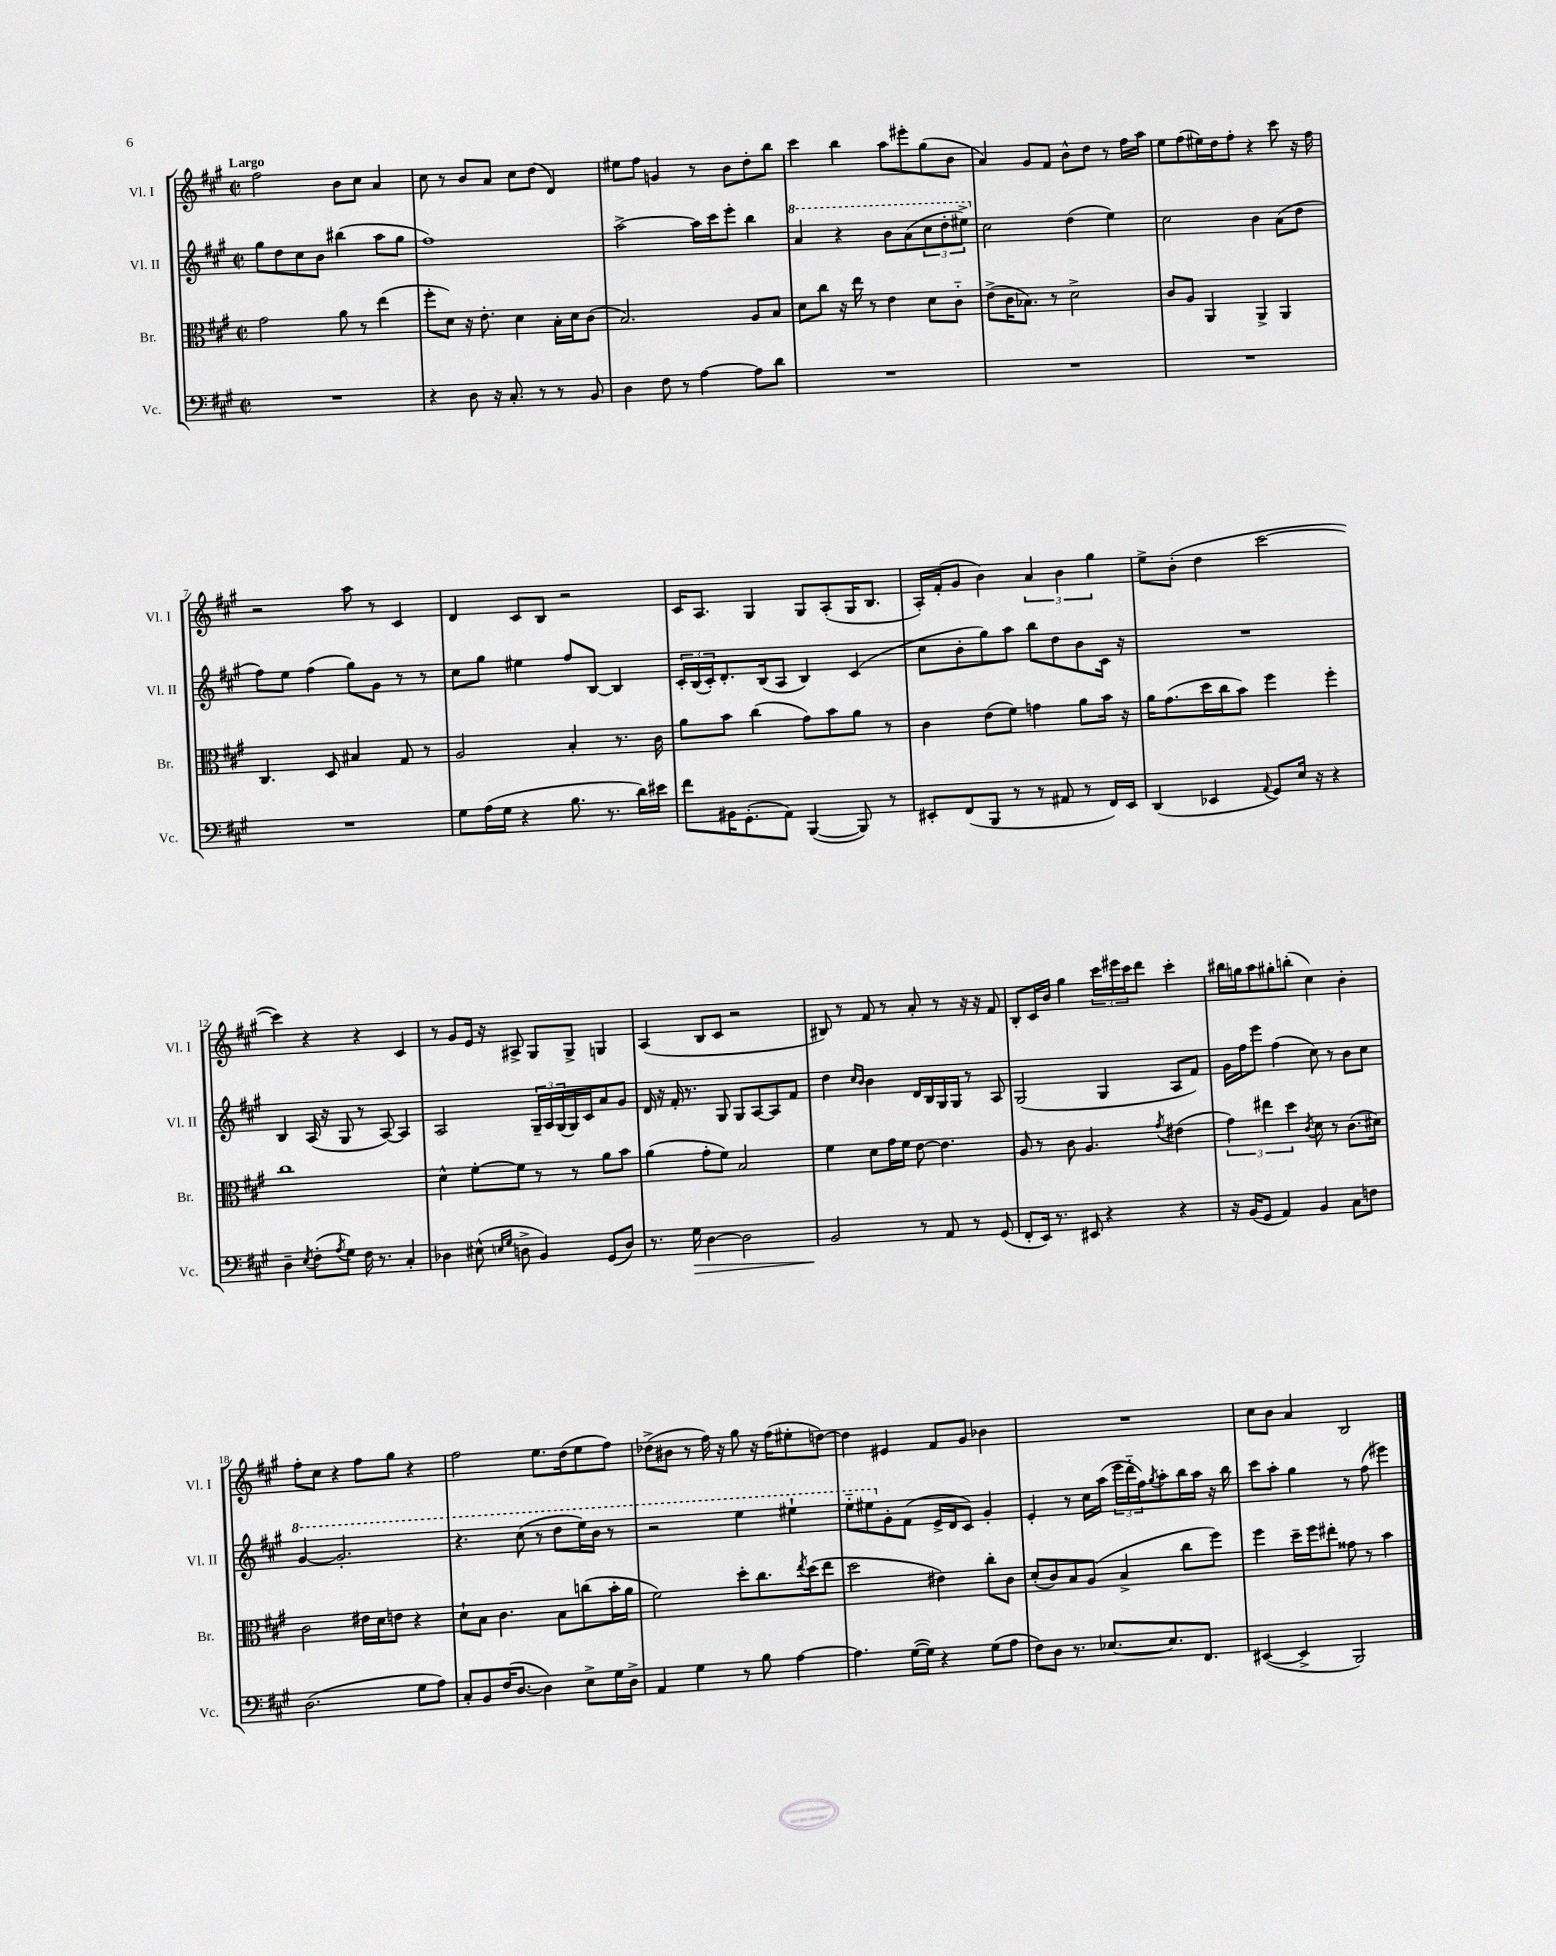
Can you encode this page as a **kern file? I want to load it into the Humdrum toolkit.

**kern	**dynam	**kern	**kern	**kern
*part4	*part4	*part3	*part2	*part1
*staff4	*staff4	*staff3	*staff2	*staff1
*I"Vc.	*	*I"Br.	*I"Vl. II	*I"Vl. I
*I'Vc.	*	*I'Br.	*I'Vl. II	*I'Vl. I
*clefF4	*	*clefC3	*clefG2	*clefG2
*k[f#c#g#]	*	*k[f#c#g#]	*k[f#c#g#]	*k[f#c#g#]
*M2/2	*	*M2/2	*M2/2	*M2/2
*met(c|)	*	*met(c|)	*met(c|)	*met(c|)
=1	=1	=1	=1	=1
!	!	!	!	!LO:TX:a:B:t=Largo
1r	.	2g#\	8gg#\L	2ff#\
.	.	.	8dd\	.
.	.	.	8cc#\	.
.	.	.	8b\J	.
.	.	8a\	(4bb#X\	8b\L
.	.	8r	.	8cc#\J
.	.	(4ee\	8aa\L	4a/
.	.	.	8gg#\J	.
=2	=2	=2	=2	=2
4r	.	8ff#'\L	1ff#)	8cc#\
.	.	8d\J)	.	8r
8D\	.	16r	.	8b/L
.	.	8.e'\	.	.
16r	.	.	.	8a/J
8.C#'/	.	.	.	.
.	.	4d\	.	8cc#\L
8r	.	.	.	(8dd\J
8r	.	16B'\LL	.	4d/)
.	.	16d\J	.	.
8BB/	.	(8c#\J	.	.
=3	=3	=3	=3	=3
4D\	.	2.B/)	[2aa^\	8ee#X\L
.	.	.	.	8ff#\J
8F#\	.	.	.	4gn/
8r	.	.	.	.
[4A\	.	.	16aa\LL]	8r
.	.	.	16ccc#\J	.
.	.	.	8eee'\J	8b\L
8A\L]	.	8A/L	4bb\	8dd'\
8d\J	.	8B/J	.	8bb\J
=4	=4	=4	=4	=4
*	*	*	*8va	*
1r	.	8d\L	4aa/	4ccc#\
.	.	8cc#\J	.	.
.	.	16r	4r	4bb\
.	.	16ee\	.	.
.	.	8r	.	.
.	.	4e\	8bb\L	8aa\L
.	.	.	(8aa\	8eee#X'\
.	.	8d\L	12ccc#\	(8gg#\
.	.	.	12ddd'\	.
.	.	8c#\J	.	8b\J
.	.	.	12eee#X^\J)	.
=5	=5	=5	=5	=5
*	*	*	*X8va	*
1r	.	(8e^\L	2cc#\	4a/)
.	.	16c#\K	.	.
.	.	8.B-X\J)	.	.
.	.	.	.	8g#/L
.	.	8r	.	8f#/J
.	.	2d^\	(4dd\	8b^^\L
.	.	.	.	8dd\J
.	.	.	4ee\)	8r
.	.	.	.	16ff#\LL
.	.	.	.	16aa\JJ
=6	=6	=6	=6	=6
1r	.	8c#/L	2cc#\	8ee\L
.	.	8A/J	.	(8ff#\
.	.	4AA/	.	16ee#X\L)
.	.	.	.	16dd\J
.	.	.	.	8ff#'\J
.	.	4AA^/	4b\	4r
.	.	4AA/	(8a\L	8ccc#\
.	.	.	8dd\J	16r
.	.	.	.	16ff#\
!!LO:LB:g=z
=7	=7	=7	=7	=7
1r	.	4.C#/	8ff#\L)	2r
.	.	.	8ee\J	.
.	.	.	(4ff#\	.
.	.	8D/	.	.
.	.	4B#X/	8gg#\L)	8aa\
.	.	.	8g#\J	8r
.	.	8G#/	8r	4c#/
.	.	8r	8r	.
=8	=8	=8	=8	=8
8G#\L	.	2A/	8cc#\L	4d/
(16A\L	.	.	8gg#\J	.
16G#\JJ	.	.	.	.
4r	.	.	4ee#X\	8c#/L
.	.	.	.	8B/J
8.B\	.	4B'/	8ff#/L	2r
.	.	.	[8B/J	.
8.r	.	.	.	.
.	.	8.r	4B/]	.
16d\LL)	.	.	.	.
16e#X\JJ	.	16c#\	.	.
=9	=9	=9	=9	=9
8f#\L	.	8a\L	24c#'/LL	16c#/KL
.	.	.	(24B/	.
.	.	.	.	8.A/J
.	.	.	24c#'/J)	.
16BB#X\K	.	8b\J	8.d'/	.
(8.GG#'\	.	.	.	.
.	.	(4cc#\	.	4G#/
.	.	.	(16B/k	.
8AA\J)	.	.	8A/J	.
([4BBB/	.	8g#\L)	4B/)	8G#/L
.	.	8b\	.	(8A'/
8BBB/])	.	8a\J	(4c#/	16G#/K
.	.	.	.	8.B/J
8r	.	8r	.	.
=10	=10	=10	=10	=10
8EE#X'/L	.	4c#\	8cc#\L	16A'/LL)
.	.	.	.	(16f#'/J
(8FF#/	.	.	8b'\	8g#/J
8BBB/J	.	(8e\L	8gg#\)	4b\)
8r	.	8f#\J)	8aa\J	.
8r	.	4gn\	8bb\L	6a/
8AA#X/	.	.	8dd\	.
.	.	.	.	6b\
8r	.	8a\L	8b\	.
.	.	.	.	6gg#\
16FF#/LL)	.	16b\Jk	16c#\Jk	.
16EE#/JJ	.	16r	16r	.
=11	=11	=11	=11	=11
(4DD/	.	16a\KL	1r	8ee^\L
.	.	(8.g#\	.	.
.	.	.	.	(8b'\J
4EE-X/	.	16dd\L	.	4dd\
.	.	16cc#\J	.	.
.	.	8b\J)	.	.
8qqAA/	.	.	.	.
8GG#/L)	.	4ff#\	.	[2ccc#\
16E/Jk	.	.	.	.
16r	.	.	.	.
4r	.	4ff#'\	.	.
!!LO:LB:g=z
=12	=12	=12	=12	=12
4D~\	.	1cc#	4B/	4ccc#\])
8qE/	.	.	.	.
(8F#'\L	.	.	(16A/	4r
.	.	.	16r	.
8qA/	.	.	.	.
8G#\J)	.	.	8G#/	.
16F#\	.	.	8r	4r
8.r	.	.	.	.
.	.	.	[8A/)	.
4C#'/	.	.	4A/]	4c#/
=13	=13	=13	=13	=13
4D-X\	.	4d^^\	2A/	8r
.	.	.	.	8g#/L
(8E#X^^\	.	[8f#'\L	.	16e/Jk
.	.	.	.	16r
16qqEn/LL	.	.	.	.
16qqG#/JJ	.	.	.	.
8Dn^\	.	8f#\J]	.	8A#X^/
4BB/)	.	8r	24G#~/LL	8G#/L
.	.	.	24A/	.
.	.	.	(24G#/	.
.	.	8r	16G#/)	8G#^/J
.	.	.	16c#/J	.
(8GG#/L	.	8a\L	8a/	4Gn/
8D/J)	.	8b\J	8g#/J	.
=14	=14	=14	=14	=14
8.r	.	(4a\	16d/	(4A/
.	.	.	16r	.
.	.	.	16f#'/	.
!	!LO:HP:b	!	!	!
16G#\	>	.	8.r	.
[4D\	.	8g#'\L	.	8B/L
.	.	8f#\J)	8G#/	8c#/J
2D\]	.	2B/	8G#/L	2r
.	.	.	[8A/	.
.	.	.	8A/]	.
.	.	.	8f#/J	.
=15	=15	=15	=15	=15
2BB/	.	4f#\	4dd\	8B#X/)
.	.	.	.	8r
.	.	.	16qqcc#/LL	.
.	.	.	16qqb/JJ	.
.	.	8d\L	4b\	8f#/
.	.	16g#\L	.	8r
.	.	16f#\JJ	.	.
8r	]	[8e\	16d/LL	8a'/
.	.	.	16B/	.
8AA/	.	4.e\]	16G#/	8r
.	.	.	16G#/JJ	.
8r	.	.	8r	16r
.	.	.	.	16r
(8GG#/	.	.	8A/	8f#/
=16	=16	=16	=16	=16
8FF#'/L	.	8A/	(2G#/	8B'/L
16EE/Jk)	.	8r	.	16c#/L
8.r	.	.	.	16b/JJ
.	.	8c#\	.	4gg#\
8EE#X/	.	4.A/	.	.
4r	.	.	4G#/	24ccc#\LL
.	.	.	.	24eee#X\
.	.	.	.	24ccc#\J
.	.	.	.	8ddd\J
.	.	8qg#/	.	.
4r	.	(4e#X\	8A/L	4ccc#'\
.	.	.	8f#/J)	.
=17	=17	=17	=17	=17
16r	.	6g#\)	16g#\LL	16bb#X\LL
(16BB/KL	.	.	16ff#\J	16ggn\J
8GG#/J	.	.	8eee\J	8aa\
.	.	6ee#X\	.	.
4AA/)	.	.	(4ff#\	8gg#X'\
.	.	6dd\	.	.
.	.	.	.	(8bbn'\J
.	.	8qc#/	.	.
4BB/	.	8d\	8cc#\)	4cc#\)
.	.	8r	8r	.
8C#\L	.	(8.c#\L	8b\L	4b'\
8Fn\J	.	.	8cc#\J	.
.	.	16d#X\Jk)	.	.
!!LO:LB:g=z
=18	=18	=18	=18	=18
*	*	*	*8va	*
(2.D\	.	2c#\	[4gg#/	8ff#'\L
.	.	.	.	8cc#\J
.	.	.	2.gg#'/]	4r
.	.	16e#X\LL	.	8ff#\L
.	.	16d\J	.	.
.	.	8en\J	.	8gg#\J
8G#\L	.	4r	.	4r
8A\J)	.	.	.	.
=19	=19	=19	=19	=19
8C#'/L	.	8d`\L	4.r	2ff#\
8BB/	.	8B\J	.	.
(16F#/K	.	4.c#\	.	.
[8.D/J	.	.	.	.
.	.	.	(8ccc#\	.
4D\])	.	.	8r	8.ee\L
.	.	8B\L	8ddd\L	.
.	.	.	.	(16dd\k
8E^\L	.	(8ccn\	16eee\L)	8ee\
.	.	.	16bb\JJ	.
16G#\L	.	16b'\L	8r	8ff#\J)
16D^\JJ	.	16a\JJ	.	.
=20	=20	=20	=20	=20
4AA/	.	2f#\)	2r	(8dd-X^\L
.	.	.	.	8b#X\J
4G#\	.	.	.	8r
.	.	.	.	16ff#\)
.	.	.	.	16r
8r	.	8dd'\L	4eee\	8gg#\
8B\	.	8.cc#\	.	16r
.	.	.	.	(16ff#\KL
[4A\	.	.	4eee#X`\	8ee#X'\
.	.	8qee/	.	.
.	.	(16dd\k	.	.
.	.	8ee\J	.	[8ddn\J)
=21	=21	=21	=21	=21
4.A\]	.	2dd\	8eee\L	4dd\]
.	.	.	8eee#X\	.
*	*	*	*X8va	*
.	.	.	8g#'\	4e#X/
([16G#\LL	.	.	(8f#\J	.
16G#\JJ])	.	.	.	.
4r	.	4e#X\)	16e^/LL	8f#/L
.	.	.	16d/J	.
.	.	.	8c#/J)	8g#/J
(8G#\L	.	8cc#'\L	4g#'/	4b-X\
8A\J	.	8c#\J	.	.
=22	=22	=22	=22	=22
8F#\L)	.	(8d'/L	4e'/	1r
8D\J	.	8c#/)	.	.
8.r	.	8B/	8r	.
.	.	(8A/J	16cc#\LL	.
[8.E-X/L	.	.	(16aa\JJ	.
.	.	4B^/	24eee\LL	.
.	.	.	24ddd\	.
.	.	.	24ff#\J)	.
.	.	.	8qgg#/	.
8.E-/]	.	.	8aa'\	.
.	.	8cc#\L	16bb\L	.
8.FF#/J	.	.	16aa\JJ	.
.	.	8ff#\J)	16r	.
.	.	.	16bb\	.
=23	=23	=23	=23	=23
([4EE#X/	.	4ff#\	8ccc#\L	8cc#\L
.	.	.	8aa'\J	8b\J
4EE#^/]	.	16dd~\LL	4gg#\	4a/
.	.	16ff#\J	.	.
.	.	8ee#X'\J	.	.
2BBB/)	.	8g##X\	8r	2B/
.	.	8r	(8ff#\	.
.	.	4b\	4eee#X\)	.
==	==	==	==	==
*-	*-	*-	*-	*-
